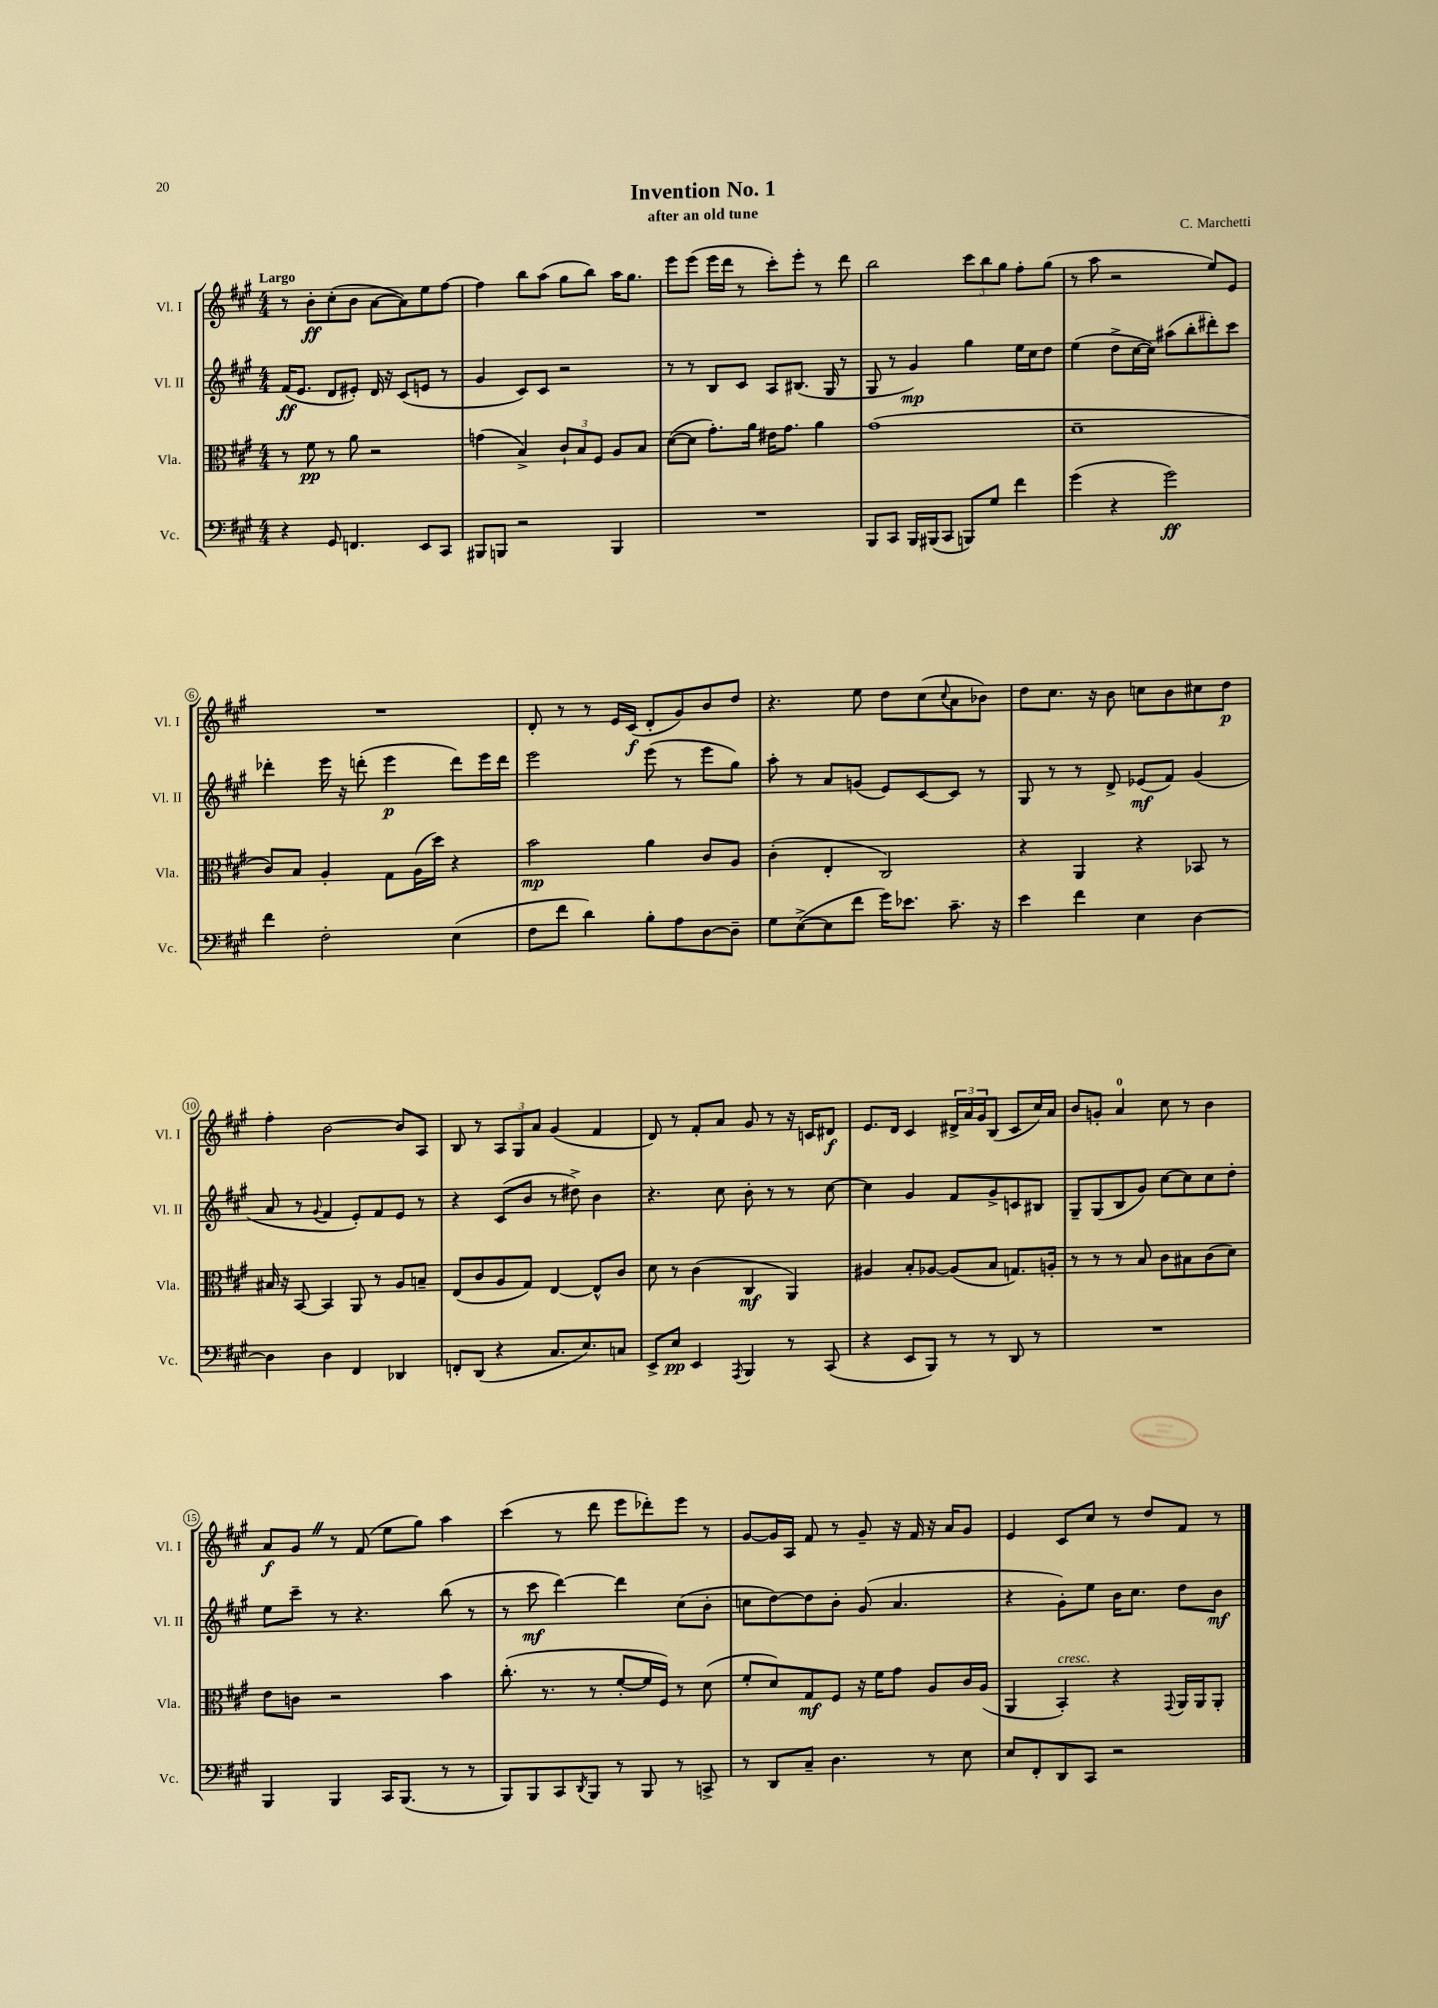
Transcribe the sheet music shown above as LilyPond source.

\header { title = "Invention No. 1" composer = "C. Marchetti" subtitle = "after an old tune" }
<<
\new StaffGroup <<
\new Staff = "s0" \with { instrumentName = "Vl. I" shortInstrumentName = "Vl. I" } {
    \clef treble \key a \major \numericTimeSignature \time 4/4 \tempo "Largo"
    r8 b'8-.\ff cis''8-.( b'8 a'8~ a'8) e''8 fis''8~ |
    fis''4 b''8 a''8( gis''8 b''8) a''16 gis''8. |
    e'''8 e'''8( e'''16 d'''16 r8 cis'''8-.) e'''8-. r8 d'''8 |
    b''2 \tuplet 3/2 { cis'''8 b''8 gis''8 } fis''8-. gis''8( |
    r8 a''8 r2 e''8) e'8 |
    R1 |
    d'8-. r8 r8 e'16 cis'16\f( d'8-. gis'8) b'8 d''8 |
    r4. e''8 d''8 cis''8( \appoggiatura { cis''8 } a'8 bes'8) |
    d''8 cis''8. r16 b'8 c''8 b'8 cis''8 d''8\p |
    fis''4-. b'2~ b'8 a8 |
    b8 r8 \tuplet 3/2 { a8 gis8 a'8 } gis'4( fis'4 |
    d'8) r8 fis'8-. a'8 gis'8 r8 r16 c'16 dis'8\f |
    e'8. d'16 cis'4 \tuplet 3/2 { dis'16-> a'16 gis'16 } b8( cis'8 cis''16) a'16 |
    b'8 g'8-. a'4-0 cis''8 r8 b'4 |
    a'8\f gis'8 \once \override BreathingSign.text = \markup { \musicglyph "scripts.caesura.straight" } \breathe r8 fis'8( e''8 gis''8) a''4 |
    cis'''4( r8 d'''8 e'''8 des'''8-.) e'''8 r8 |
    gis'8~ gis'16 a16 fis'8 r8 gis'8-- r16 fis'16 r16 a'16 gis'8 |
    e'4 cis'8 cis''8 r8 d''8 fis'8 r8 \bar "|." |
}
\new Staff = "s1" \with { instrumentName = "Vl. II" shortInstrumentName = "Vl. II" } {
    \clef treble \key a \major \numericTimeSignature \time 4/4
    fis'16\ff( e'8. d'8 eis'8-.) d'16 r16 cis'8( e'8 r8 |
    gis'4 cis'8) cis'8 r2 |
    r8 r8 b8 cis'8 a8 bis8.( gis16 r8 |
    gis8 r8 gis'4\mp) gis''4 e''16 cis''16 d''8 |
    e''4( d''8-> cis''16~ cis''16) ais''8( b''8-. dis'''8-.) cis'''8 |
    des'''4-. e'''16 r16 d'''8-.( e'''4\p d'''8) e'''16 d'''16 |
    e'''2 e'''8( r8 e'''8 gis''8) |
    a''8-. r8 a'8 g'8( e'8) cis'8~ cis'8 r8 |
    gis8 r8 r8 d'8-> ees'8\mf( fis'8) gis'4( |
    a'8 r8 \appoggiatura { gis'8 } fis'4 e'8-.) fis'8 e'8 r8 |
    r4 cis'8( b'8 r8 dis''8->) b'4 |
    r4. cis''8 b'8-. r8 r8 cis''8~ |
    cis''4 gis'4 fis'8 gis'8-> c'8 bis8 |
    gis8-- gis8( b8 gis'8) cis''8~ cis''8 cis''8 d''8-. |
    e''8 cis'''8-- r8 r4. b''8( r8 |
    r8 cis'''8\mf d'''4~) d'''4 cis''8( b'8-. |
    c''8 d''8~) d''8 b'8-. gis'8( a'4. |
    r4 gis'8-.) e''8 b'16 cis''8. d''8 b'8\mf \bar "|." |
}
\new Staff = "s2" \with { instrumentName = "Vla." shortInstrumentName = "Vla." } {
    \clef alto \key a \major \numericTimeSignature \time 4/4
    r8 fis'8\pp r8 a'8 r2 |
    g'4( b4->) \tuplet 3/2 { cis'8-! b8 fis8 } a8 b8 |
    d'8~( d'8 gis'8.-.) a'16 eis'16 gis'8. a'4 |
    gis'1( |
    d'1-- |
    cis'8) b8 a4-. gis8 a16( d''16) r4 |
    b'2\mp a'4 cis'8 a8 |
    cis'4-.( e4-. cis2) |
    r4 a,4 r4 bes,8 r8 |
    bis16 r16 b,8~ b,4 a,8 r8 a8 b8-- |
    e8( cis'8 a8 gis8) e4~ e8-^ cis'8 |
    d'8 r8 cis'4( cis4\mf a,4) |
    ais4 b8-. aes8~ aes8( b8 g8.) a16-. |
    r8 r8 r8 b8 cis'8 bis8 cis'8( d'8) |
    e'8 c'8 r2 b'4 |
    cis''8.-.( r8. r8 fis'8~-. fis'16 fis16) r8 d'8( |
    fis'8-. d'8) gis8\mf fis8 r16 fis'16 gis'8 a8 cis'16 a16( |
    a,4 b,4-.^\markup { \italic "cresc." }) r4 \appoggiatura { gis,8 } a,16 a,16 a,8-. \bar "|." |
}
\new Staff = "s3" \with { instrumentName = "Vc." shortInstrumentName = "Vc." } {
    \clef bass \key a \major \numericTimeSignature \time 4/4
    r4 gis,8 f,4. e,8 cis,8 |
    bis,,8 b,,8 r2 b,,4 |
    R1 |
    b,,8 cis,8 b,,16 bis,,16( cis,8 b,,8) gis8 fis'4 |
    gis'4( r4 gis'2\ff) |
    fis'4 fis2-. e4( |
    fis8 fis'8 d'4) b8-. a8 d8~ d8-- |
    gis8 e8~->( e8 fis'8 gis'16) ees'8. cis'8.-- r16 |
    e'4 fis'4 e4 d4~ |
    d4 d4 fis,4 des,4 |
    f,8-. d,8( r4 cis8. e8.) c8 |
    e,8-> e8\pp e,4 \acciaccatura { a,,8 } b,,4 r8 cis,8( |
    r4 e,8 b,,8) r8 r8 d,8 r8 |
    R1 |
    b,,4 b,,4 cis,16 b,,8.( r8 r8 |
    b,,8) b,,8 cis,8 \acciaccatura { d,8 } b,,8 r8 b,,8 r8 c,8-> |
    r8 d,8 cis8-- d4. r8 e8 |
    e8 fis,8-. d,8 cis,8 r2 \bar "|." |
}
>>
>>
\layout { \context { \Score \override BarNumber.stencil = #(make-stencil-circler 0.1 0.3 ly:text-interface::print) } }
